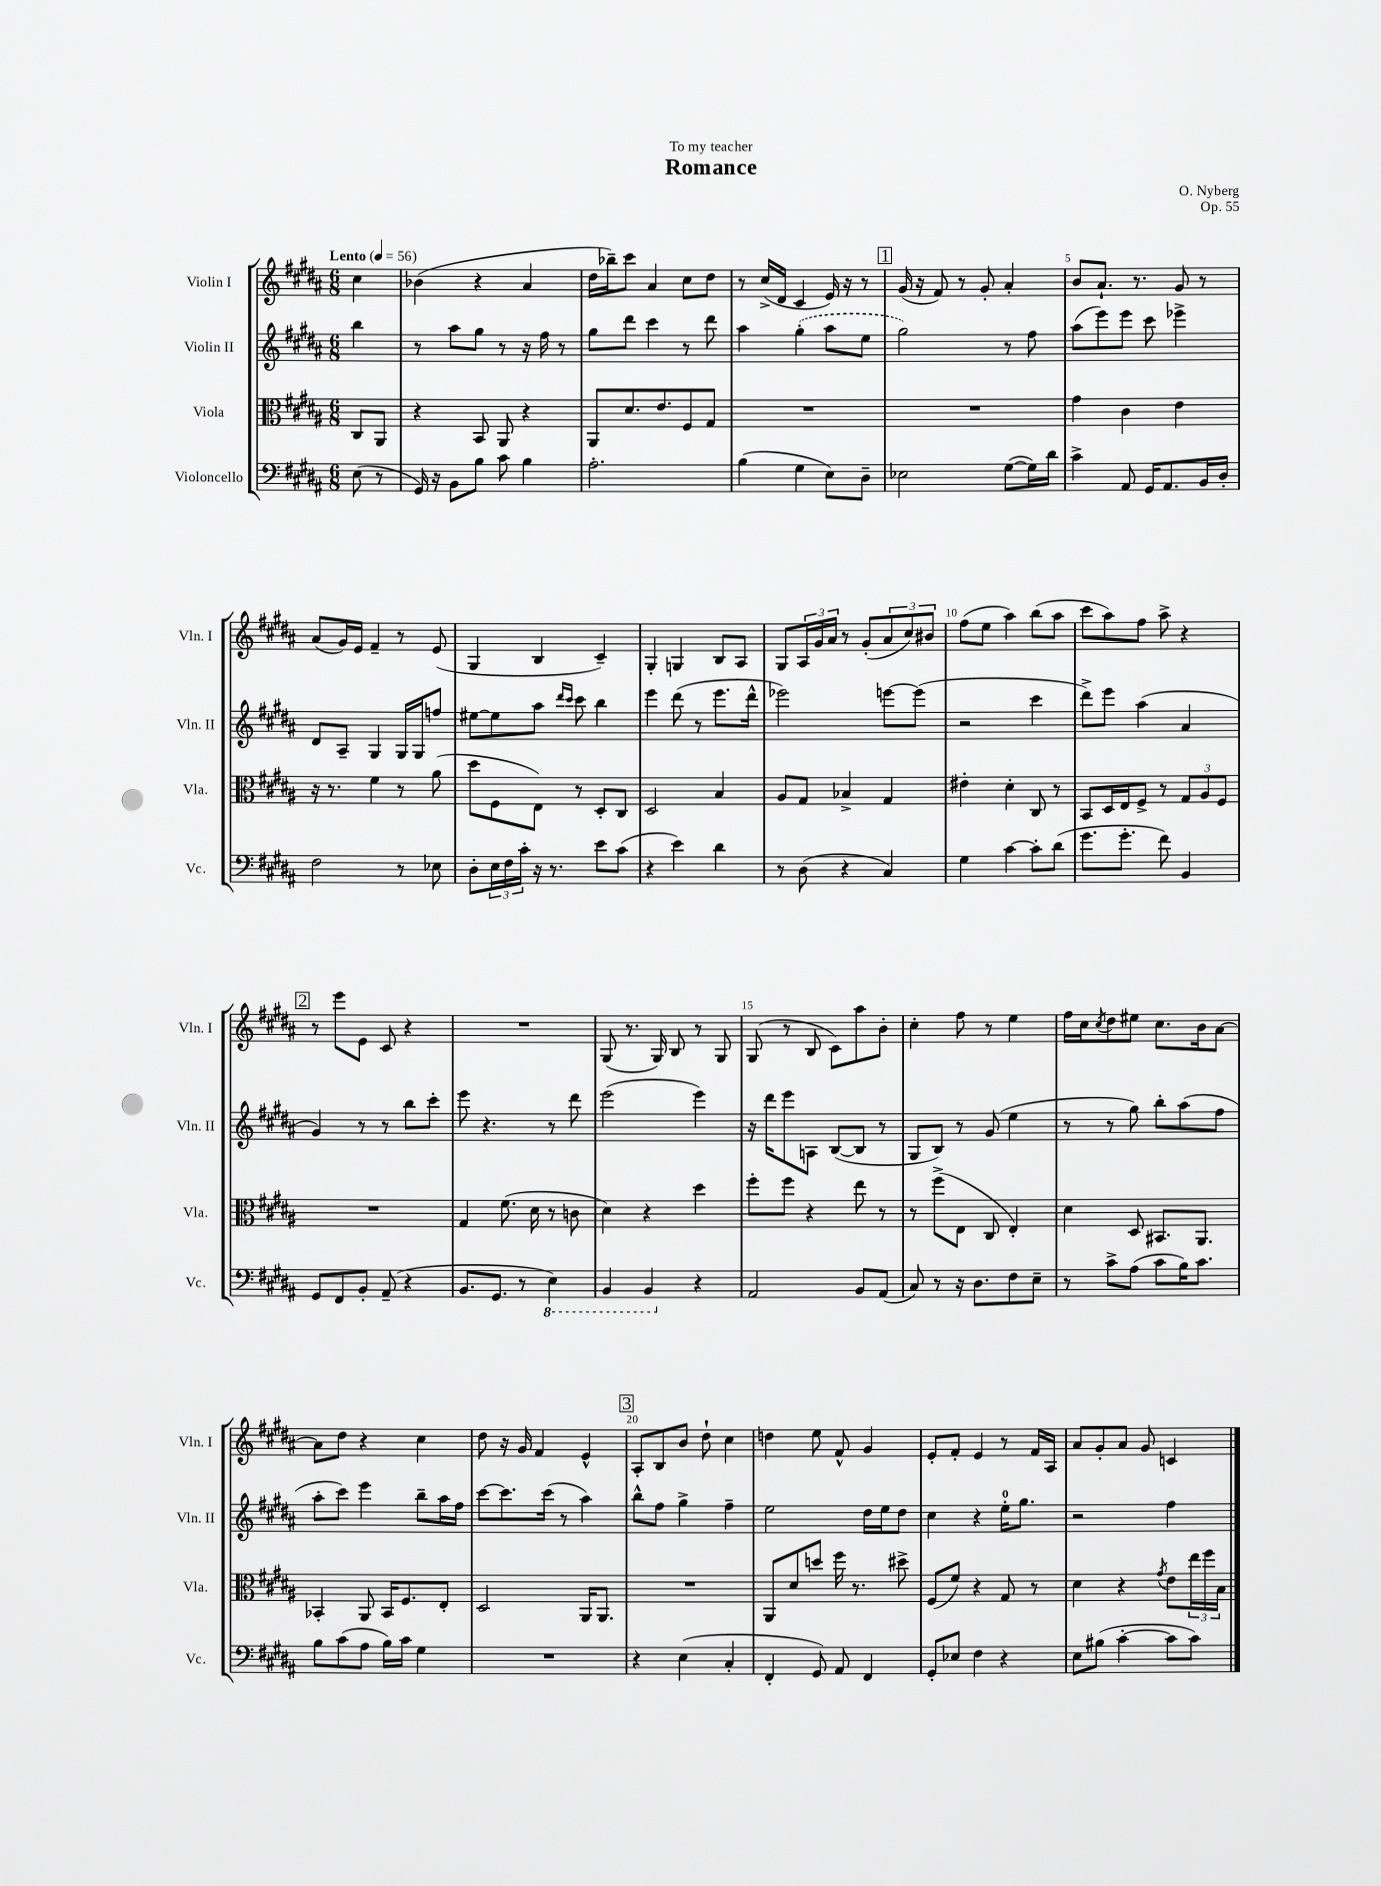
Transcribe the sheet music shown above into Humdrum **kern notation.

**kern	**kern	**kern	**kern
*part4	*part3	*part2	*part1
*staff4	*staff3	*staff2	*staff1
*I"Violoncello	*I"Viola	*I"Violin II	*I"Violin I
*I'Vc.	*I'Vla.	*I'Vln. II	*I'Vln. I
*clefF4	*clefC3	*clefG2	*clefG2
*k[f#c#g#d#a#]	*k[f#c#g#d#a#]	*k[f#c#g#d#a#]	*k[f#c#g#d#a#]
*M6/8	*M6/8	*M6/8	*M6/8
*MM56	*MM56	*MM56	*MM56
=	=	=	=
!	!	!	!LO:TX:a:B:t=Lento
(8E\	8C#/L	4bb\	4cc#\
8r	8AA#/J	.	.
=1	=1	=1	=1
16GG#/)	4r	8r	(4b-X\
16r	.	.	.
8BB\L	.	8aa#\L	.
8B\J	8BB/	8gg#\J	4r
8c#\	8AA#/	8r	.
4B\	4r	16r	4a#/
.	.	16ff#\	.
.	.	8r	.
=2	=2	=2	=2
2.A#'\	8AA#/L	8gg#\L	16dd#\LL
.	.	.	16bb-X~\J)
.	8.d#/	8ddd#\J	8ccc#\J
.	.	4ccc#\	4a#/
.	8.e/	.	.
.	8F#/	8r	8cc#\L
.	8G#/J	8ddd#\	8dd#\J
=3	=3	=3	=3
(4B\	2.r	4aa#\	8r
.	.	.	(16cc#^/LL
.	.	.	16d#/JJ
4G#\	.	(4gg#'\	4c#/
8E\L)	.	8aa#\L	16e/)
.	.	.	16r
8D#~\J	.	8ee\J	8r
!!LO:REH:place=s1:t=1
=4	=4	=4	=4
2E-X\	2.r	2gg#\)	(16g#/
.	.	.	16r
.	.	.	8f#/)
.	.	.	8r
.	.	.	8g#'/
([8G#\L	.	8r	4a#'/
16G#\L])	.	8ff#\	.
16d#\JJ	.	.	.
=5	=5	=5	=5
4c#^\	4g#\	(8aa#\L	8b/L
.	.	8eee\)	8.a#`/J
8AA#/	4c#\	8eee\J	.
.	.	.	8.r
16GG#/KL	.	8ccc#\	.
8.AA#/	.	.	.
.	4e\	4eee-X^\	8g#/
16BB/L	.	.	8r
16D#'/JJ	.	.	.
!!LO:LB:g=z
=6	=6	=6	=6
2F#\	16r	8d#/L	(8a#/L
.	8.r	.	.
.	.	8A#~/J	16g#/L)
.	.	.	16e/JJ
.	4f#\	4G#/	4f#~/
8r	8r	16G#/LL	8r
.	.	16G#/J	.
8E-X\	(8a#\	8ffn/J	(8e/
=7	=7	=7	=7
8D#'\L	8dd#\L	[8ee#X\L	4G#/
24E\L	8F#\	8ee#\]	.
24F#\	.	.	.
24c#'\JJ	.	.	.
16r	8E\J)	8aa#\J	4B/
8.r	.	.	.
.	.	16qqddd#/LL	.
.	.	16qqccc#/JJ	.
.	8r	8ccc#\	.
8e\L	8D#'/L	4bb\	4c#~/)
(8c#\J	8C#/J	.	.
=8	=8	=8	=8
4r	2D#/	4eee\	4G#'/
4e\)	.	(8ddd#\	4Gn/
.	.	8r	.
4d#\	4B/	8.eee\L	8B/L
.	.	.	8A#/J
.	.	16ddd#^^\Jk	.
=9	=9	=9	=9
8r	8A#/L	2eee-X\)	8G#/L
(8D#\	8G#/J	.	24A#/L
.	.	.	24g#/
.	.	.	24a#/JJ
4r	4B-X^/	.	8r
.	.	.	(8g#'/L
4C#/)	4G#/	[8eeen\L	12a#/
.	.	.	12cc#/)
.	.	(8eee\J]	.
.	.	.	12b#X/J
=10	=10	=10	=10
4G#\	4e#X'\	2r	(8ff#\L
.	.	.	8ee\J
[4c#\	4d#'\	.	4aa#\)
8c#'\L]	8C#/	4ccc#\	(8bb\L
(8d#\J	8r	.	8aa#\J
=11	=11	=11	=11
8.g#\L	8BB/L	8ddd#^\L)	8ccc#\L
.	16D#/L	8eee\J	8aa#\)
8.g#'\J	16E/J	.	.
.	8F#^/J	(4aa#\	8ff#\J
8f#\)	8r	.	8aa#^\
4BB/	12G#/L	4a#/	4r
.	12A#/	.	.
.	12F#/J	.	.
!!LO:LB:g=z
!!LO:REH:place=s1:t=2
=12	=12	=12	=12
8GG#/L	2.r	4g#/)	8r
8FF#/	.	.	8eee\L
8BB'/J	.	8r	8e\J
(8AA#~/	.	8r	8c#/
4r	.	8bb\L	4r
.	.	8ccc#'\J	.
=13	=13	=13	=13
8.BB/L	4G#/	8eee\	2.r
.	.	4.r	.
8.GG#/J	.	.	.
.	(8.f#\	.	.
8r	.	.	.
.	16d#\	.	.
*8ba	*	*	*
4EE\)	8r	8r	.
.	8cn\	8ddd#\	.
=14	=14	=14	=14
4BBB/	4d#\)	(2eee\	(8G#/
.	.	.	8.r
4BBB/	4r	.	.
.	.	.	16G#/)
.	.	.	8B/
*X8ba	*	*	*
4r	4dd#\	4eee\)	8r
.	.	.	8G#/
=15	=15	=15	=15
2AA#/	8ff#'\L	16r	(8G#/
.	.	16ddd#\KL	.
.	8ff#\J	8eee\	8r
.	4r	8An\J	8B/
.	.	([8B/L	8c#\L)
8BB/L	8ee\	8B/J]	8aa#\
(8AA#/J	8r	8r	8b'\J
=16	=16	=16	=16
8C#/)	8r	8G#/L	4cc#'\
8r	(8ff#^\L	8B/J)	.
16r	8E\J	8r	8ff#\
8.D#\L	.	.	.
.	8C#/	(8g#/	8r
8F#\	4E'/)	4ee\	4ee\
8E~\J	.	.	.
=17	=17	=17	=17
8r	4d#\	8r	16ff#\LL
.	.	.	16cc#\J
.	.	.	8qcc#/
8c#^\L	.	8r	8dd#\
(8A#\J	8D#/	8gg#\)	8ee#X\J
8c#\L	8.BB#X/L	8bb'\L	8.cc#\L
16B\K)	.	(8aa#\	.
8.c#\J	8.AA#/J	.	16b\k
.	.	8ff#\J	[8a#\J
!!LO:LB:g=z
=18	=18	=18	=18
8B\L	4BB-X'/	8aa#'\L	8a#\L]
(8c#\	.	8ccc#\J)	8dd#\J
8A#\J	8AA#/	4eee\	4r
16B\LL)	16BB-/KL	.	.
16c#\JJ	8.F#/	.	.
4G#\	.	8bb~\L	4cc#\
.	8E'/J	16aa#\L	.
.	.	16ff#\JJ	.
=19	=19	=19	=19
2.r	2D#/	[8ccc#\L	8dd#\
.	.	8.ccc#\]	16r
.	.	.	16g#/
.	.	.	4f#/
.	.	(16ccc#\Jk	.
.	.	8r	.
.	16AA#/KL	4aa#\)	4e^^/
.	8.AA#/J	.	.
!!LO:REH:place=s1:t=3
=20	=20	=20	=20
4r	2.r	8bb^^\L	8A#'/L
.	.	8ff#\J	8B/
(4E\	.	4gg#^\	8b/J
.	.	.	8dd#`\
4C#'/	.	4ff#~\	4cc#\
=21	=21	=21	=21
4FF#'/	8AA#/L	2ee\	4ddn\
.	8d#/	.	.
8GG#/)	8ddn/J	.	8ee\
8AA#/	16ff#\	.	8f#^^/
.	8.r	.	.
4FF#/	.	16dd#\LL	4g#/
.	.	16ee\J	.
.	8dd#X^\	8dd#\J	.
=22	=22	=22	=22
8GG#'/L	(8F#/L	4cc#\	8e'/L
8E-X/J	8f#/J)	.	8f#'/J
4F#\	4r	4r	4e/
4r	8G#/	16ee'\KL	8r
.	.	8.gg#\J	.
.	8r	.	16f#/LL
.	.	.	16A#/JJ
=23	=23	=23	=23
8E\L	4d#\	2r	8a#/L
(8B#X\J	.	.	8g#'/
[4c#'\	4r	.	8a#/J
.	.	.	8g#/
.	8qg#/	.	.
8c#\L]	8e\L	4ff#\	4cn/
8c#\J)	24ee\L	.	.
.	24ff#\	.	.
.	24B\JJ	.	.
==	==	==	==
*-	*-	*-	*-
